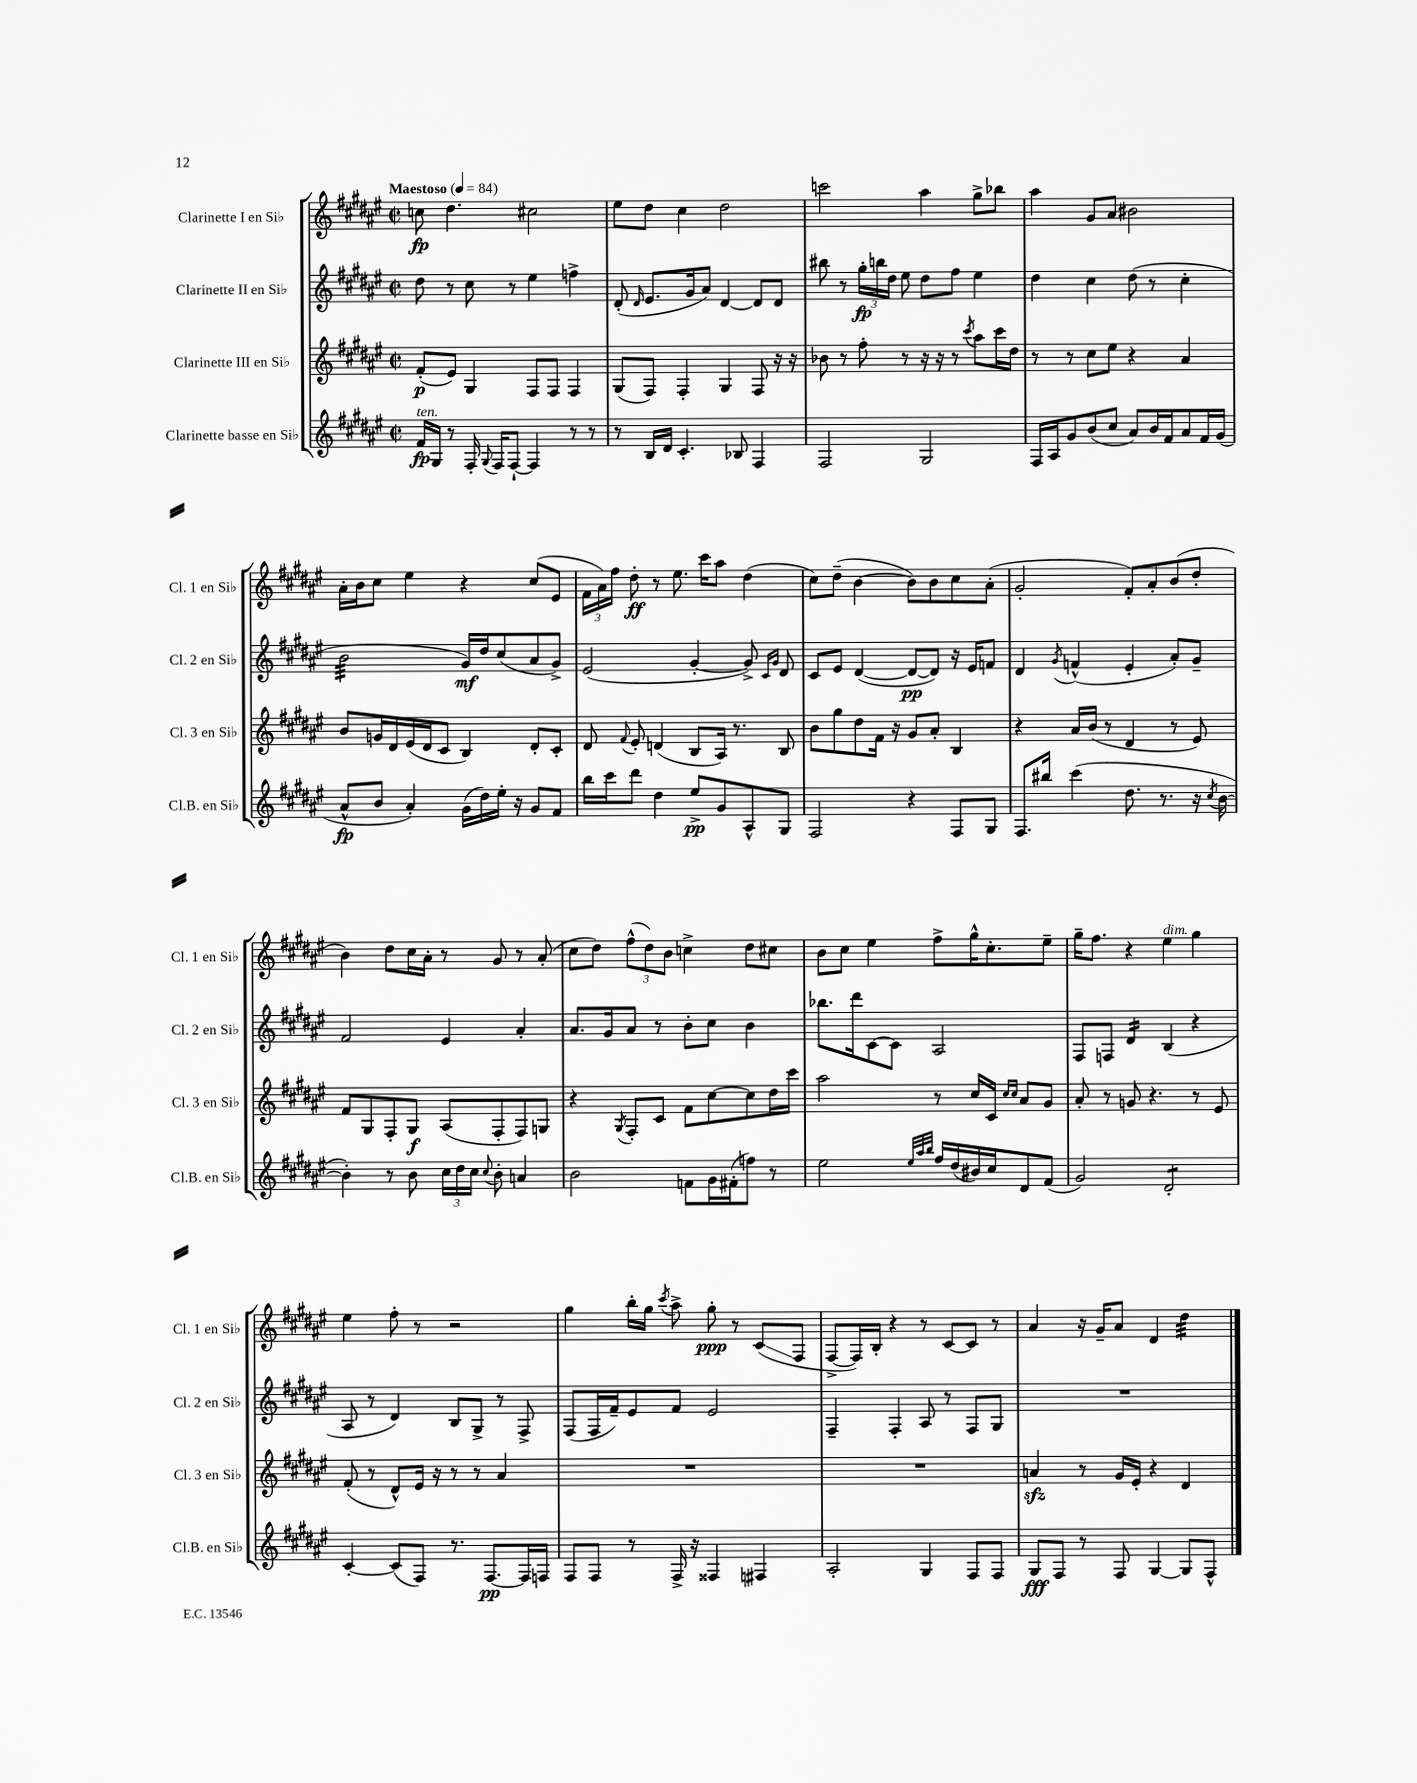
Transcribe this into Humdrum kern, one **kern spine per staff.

**kern	**kern	**kern	**kern
*staff4	*staff3	*staff2	*staff1
*clefG2	*clefG2	*clefG2	*clefG2
*k[f#c#g#d#a#e#]	*k[f#c#g#d#a#e#]	*k[f#c#g#d#a#e#]	*k[f#c#g#d#a#e#]
*M2/2	*M2/2	*M2/2	*M2/2
*met(c|)	*met(c|)	*met(c|)	*met(c|)
*MM84	*MM84	*MM84	*MM84
16f#	(8f#'	8dd#	8cc
16G#	.	.	.
8r	8e#)	8r	4.dd#
16F#'	4G#	8cc#	.
8qqG#	.	.	.
16F#	.	.	.
[8F#`	.	8r	.
4F#]	8F#	4ee#	2cc#
.	8F#	.	.
8r	4F#	4ff^	.
8r	.	.	.
=	=	=	=
8r	(8G#	(8d#'	8ee#
.	.	16qqd#	.
16B	8F#)	8.e#	8dd#
16d#	.	.	.
4.c#'	4F#'	.	4cc#
.	.	16g#	.
.	.	8a#)	.
.	4G#	[4d#	2dd#
8B-	.	.	.
4F#	8F#	8d#]	.
.	16r	8d#	.
.	16r	.	.
=	=	=	=
2F#	8b-	8bb#	2ccc
.	8r	8r	.
.	8ff#'	24gg#'	.
.	.	24bb	.
.	.	24dd#	.
.	8r	8ee#	.
2G#	16r	8dd#	4aa#
.	16r	.	.
.	8r	8ff#	.
.	8qccc#	.	.
.	8aa#	4ee#	8gg#^
.	16ccc#	.	8bb-
.	16dd#	.	.
=	=	=	=
16F#	8r	4dd#	4aa#
16A#	.	.	.
8g#	8r	.	.
(8b	8cc#	4cc#	8g#
8cc#	8ee#	.	8a#
8a#)	4r	(8dd#	2b#
16b	.	8r	.
16f#	.	.	.
8a#	4a#	4cc#'	.
16f#	.	.	.
(16g#	.	.	.
=	=	=	=
8a#^^	8b	2b	16a#'
.	.	.	16b
8b	16g	.	8cc#
.	16d#	.	.
4a#')	(16e#	.	4ee#
.	16d#	.	.
.	8c#	.	.
(16g#	4B)	16g#)	4r
16dd#)	.	16dd#	.
16ee#'	.	(8cc#	.
16r	.	.	.
8g#	8d#'	8a#	(8cc#
8f#	8c#'	8g#^)	8e#
=	=	=	=
16bb	8d#	(2e#	24f#
.	.	.	24a#)
16ccc#	.	.	.
.	.	.	24ff#
.	8qqf#	.	.
8ddd#	8e#'	.	8dd#'
4dd#	(4d	.	8r
.	.	.	8.ee#
8ee#^	8B	[4g#'	.
.	.	.	16ccc#
8g#	16A#)	.	8aa#
.	8.r	.	.
8A#^^	.	8g#^])	(4dd#
.	.	16qqc#	.
.	.	16qqg#	.
8G#	8B	8d#	.
=	=	=	=
2F#	8b	8c#	8cc#)
.	8gg#	8e#	(8dd#~
.	8dd#	([4d#	[4b
.	16f#	.	.
.	16r	.	.
4r	8g#	8d#_	8b])
.	8a#'	8d#])	8b
8F#	4B	16r	8cc#
.	.	16e#	.
8G#	.	8f	(8a#'
=	=	=	=
8.F#	4r	4d#	2g#'
16bb#	.	.	.
.	.	8qg#	.
(4ccc#	16a#	(4f^^	.
.	(16b	.	.
.	8r	.	.
8.dd#	4d#	4e#'	8f#')
.	.	.	8a#'
8.r	.	.	.
.	8r	8a#')	(8b
16r	8e#)	8g#~	8dd#'
8qcc#	.	.	.
[16b	.	.	.
=	=	=	=
4b'])	8f#	2f#	4b)
.	8G#	.	.
8r	8F#'	.	8dd#
8b	8G#	.	16cc#
.	.	.	16a#'
24cc#	(8A#	4e#	8r
24dd#	.	.	.
24cc#	.	.	.
8qqcc#	.	.	.
8b'	8F#'	.	8g#
4a	8F#)	4a#'	8r
.	8G	.	(8a#'
=	=	=	=
2b	4r	8.a#	8cc#
.	.	.	8dd#)
.	.	16g#	.
.	8qG#	.	.
.	8F#'	8a#	(12ff#^^
.	.	.	12dd#)
.	8c#	8r	.
.	.	.	12b
8f	8f#	8b'	4cc^
16g#	[8cc#	8cc#	.
(16f#'	.	.	.
8ff)	8cc#]	4b	8dd#
8r	16dd#	.	8cc#
.	16ccc#	.	.
=	=	=	=
2ee#	2aa#	8.bb-	8b
.	.	.	8cc#
.	.	16ddd#	.
.	.	[8c#	4ee#
.	.	8c#]	.
32qqee#	.	.	.
32qqaa#	.	.	.
32qqbb	.	.	.
16ff#	8r	2A#	8ff#^
(16dd#	.	.	.
16b#)	16cc#	.	16gg#^^
16cc#	16c#	.	8.cc#'
.	16qqcc#	.	.
.	16qqcc#	.	.
8d#	8a#	.	.
(8f#	8g#	.	8ee#~
=	=	=	=
2g#)	8a#'	8F#	16gg#~
.	.	.	8.ff#
.	8r	8F	.
.	8g	4d#	4r
.	4.r	.	.
2d#'	.	(4B	4ee#
.	8r	4r	4gg#
.	8e#	.	.
=	=	=	=
[4c#'	(8f#'	8A#	4ee#
.	8r	8r	.
(8c#]	8d#^^)	4d#)	8ff#'
8F#)	16e#	.	8r
.	16r	.	.
8.r	8r	8B	2r
.	8r	8G#^	.
[8.F#	.	.	.
.	4a#	8r	.
16F#]	.	8F#^	.
16F	.	.	.
=	=	=	=
8F#	1r	(8F#	4gg#
8F#	.	16F#	.
.	.	16f#~)	.
8r	.	8e#	16bb'
.	.	.	16gg#
.	.	.	8qccc#
16F#^	.	8f#	8aa#^
16r	.	.	.
4F##	.	2e#	8gg#'
.	.	.	8r
4F#	.	.	(8c#
.	.	.	8F#
=	=	=	=
2A#'	1r	4F#~	[8F#^
.	.	.	16F#])
.	.	.	16B'
.	.	4F#'	4r
4G#	.	8A#	8r
.	.	8r	[8c#
8F#	.	8F#	8c#]
8F#	.	8G#	8r
=	=	=	=
8G#	4a	1r	4a#
8F#	.	.	.
8r	8r	.	16r
.	.	.	16g#~
8F#	16g#	.	8a#
.	16e#'	.	.
[4G#	4r	.	4d#
8G#]	4d#	.	4dd#
8F#^^	.	.	.
==	==	==	==
*-	*-	*-	*-
